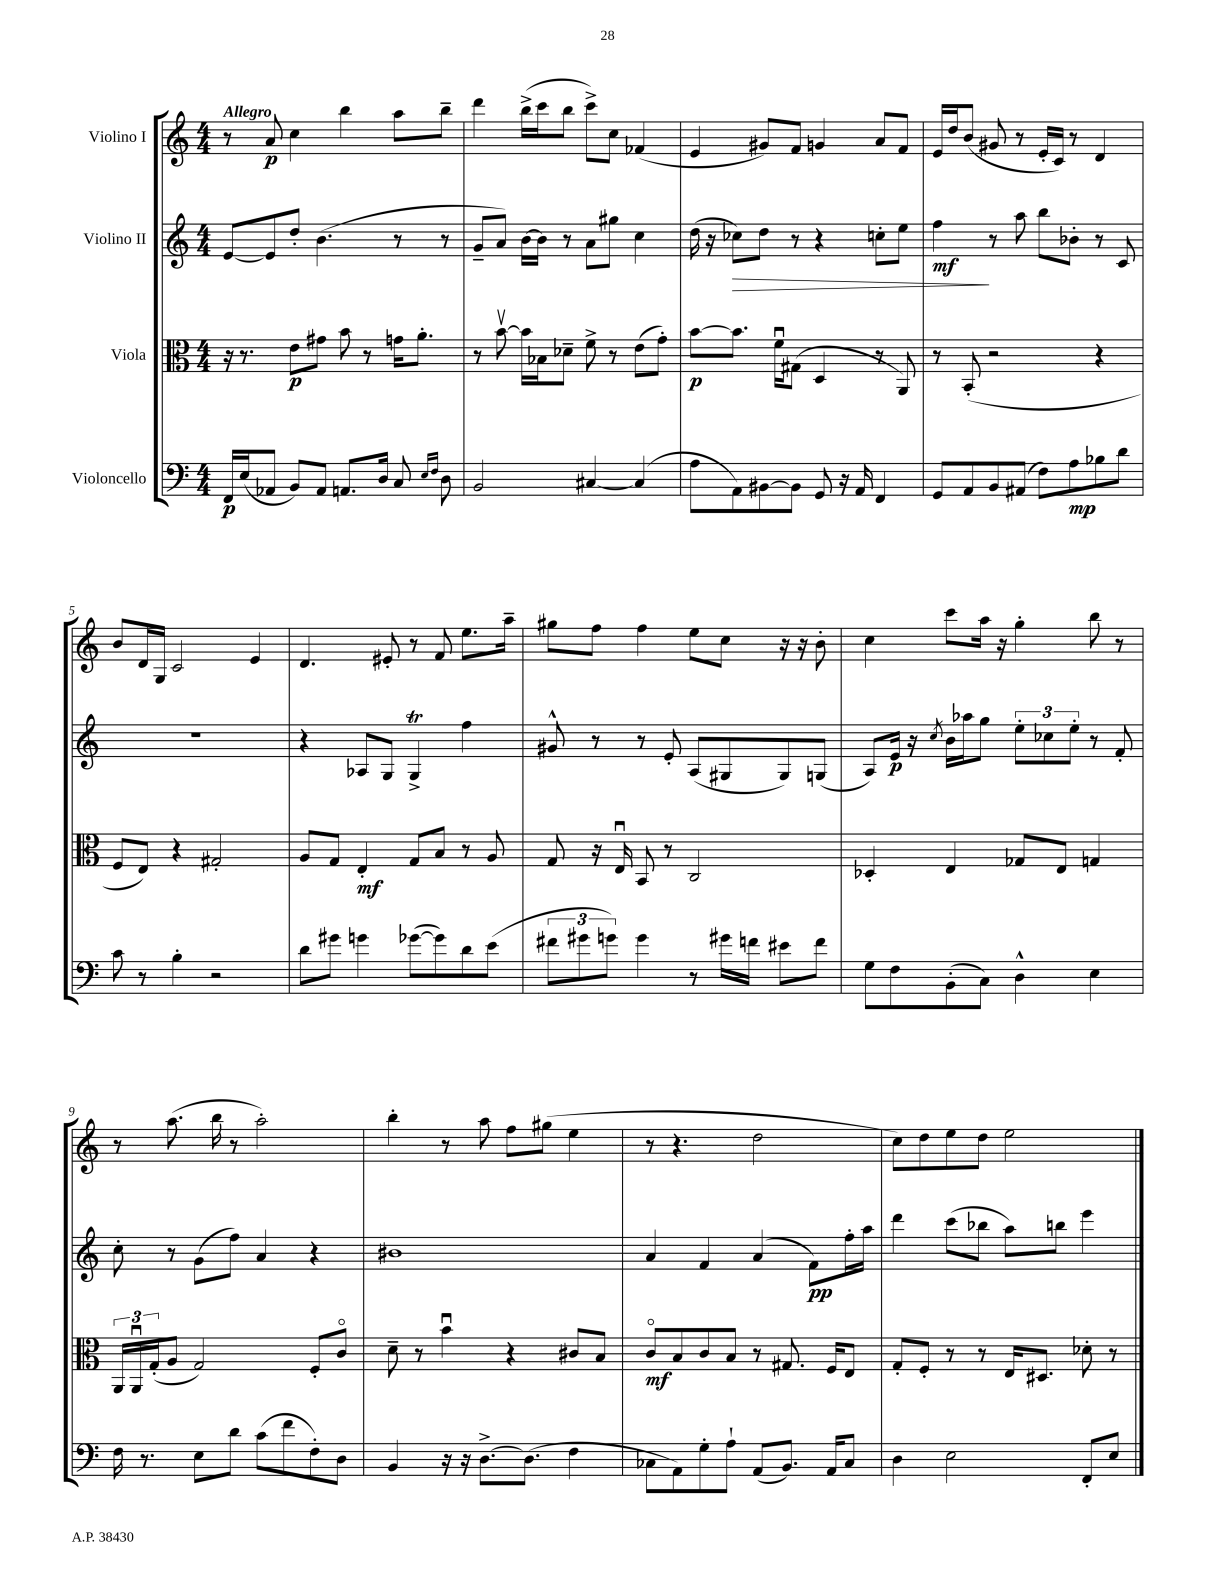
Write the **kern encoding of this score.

**kern	**dynam	**kern	**dynam	**kern	**dynam	**kern	**dynam
*part4	*part4	*part3	*part3	*part2	*part2	*part1	*part1
*staff4	*staff4	*staff3	*staff3	*staff2	*staff2	*staff1	*staff1
*I"Violoncello	*	*I"Viola	*	*I"Violino II	*	*I"Violino I	*
*clefF4	*	*clefC3	*	*clefG2	*	*clefG2	*
*k[]	*	*k[]	*	*k[]	*	*k[]	*
*M4/4	*	*M4/4	*	*M4/4	*	*M4/4	*
=1	=1	=1	=1	=1	=1	=1	=1
!	!	!	!	!	!	!LO:TX:a:B:t=Allegro	!
16FF/LL	p	16r	.	[8e/L	.	8r	.
(16E/J	.	8.r	.	.	.	.	.
8AA-X/J	.	.	.	8e/]	.	8a/	p
8BB/L)	.	8e\L	p	8dd'/J	.	4cc\	.
8AA-/J	.	8g#X\J	.	(4.b\	.	.	.
8.AAn/L	.	8b\	.	.	.	4bb\	.
.	.	8r	.	.	.	.	.
16D/Jk	.	.	.	.	.	.	.
8C/	.	16gn\KL	.	8r	.	8aa\L	.
.	.	8.a'\J	.	.	.	.	.
16qqE/LL	.	.	.	.	.	.	.
16qqF/JJ	.	.	.	.	.	.	.
8D\	.	.	.	8r	.	8bb~\J	.
=2	=2	=2	=2	=2	=2	=2	=2
2BB/	.	8r	.	8g~/L	.	4ddd\	.
.	.	[8bv\	.	8a/J)	.	.	.
.	.	16b\LL]	.	[16b\LL	.	(16bb^\LL	.
.	.	16B-X\J	.	16b\JJ]	.	16ccc\J	.
.	.	8d-X~\J	.	8r	.	8bb\J	.
[4C#X/	.	8f^\	.	8a\L	.	8ccc^\L)	.
.	.	8r	.	8gg#X\J	.	8cc\J	.
(4C#/]	.	(8e\L	.	4cc\	.	(4f-X/	.
.	.	8g'\J)	.	.	.	.	.
=3	=3	=3	=3	=3	=3	=3	=3
8A\L	.	[8b\L	p	(16dd\	.	4e/	.
.	.	.	.	16r	.	.	.
!	!	!	!	!	!LO:HP:b	!	!
8AA\)	.	8.b\J]	.	8cc-X\L)	>	.	.
[8BB#X\	.	.	.	8dd\J	.	8g#X/L)	.
.	.	16fu\KL	.	.	.	.	.
8BB#\J]	.	(8G#X\J	.	8r	.	8f/J	.
8GG/	.	4D/	.	4r	.	4gn/	.
16r	.	.	.	.	.	.	.
16AA/	.	.	.	.	.	.	.
4FF/	.	8r	.	8ccn'\L	.	8a/L	.
.	.	8AA/)	.	8ee\J	.	8f/J	.
=4	=4	=4	=4	=4	=4	=4	=4
8GG/L	.	8r	.	4ff\	mf	16e/LL	.
.	.	.	.	.	.	16dd/J	.
8AA/	.	(8BB'/	.	.	.	(8b/J	.
8BB/	.	2r	.	8r	]	8g#X/	.
(8AA#X/J	.	.	.	8aa\	.	8r	.
8F\L)	.	.	.	8bb\L	.	16e'/LL	.
.	.	.	.	.	.	16c/JJ)	.
8A\	mp	.	.	8b-X'\J	.	8r	.
8B-X\	.	4r	.	8r	.	4d/	.
8d\J	.	.	.	8c/	.	.	.
!!LO:LB:g=z
=5	=5	=5	=5	=5	=5	=5	=5
8c\	.	8F/L	.	1r	.	8b/L	.
8r	.	8E/J)	.	.	.	16d/L	.
.	.	.	.	.	.	16G/JJ	.
4B'\	.	4r	.	.	.	2c/	.
2r	.	2G#X'/	.	.	.	.	.
.	.	.	.	.	.	4e/	.
=6	=6	=6	=6	=6	=6	=6	=6
8d\L	.	8A/L	.	4r	.	4.d/	.
8g#X\J	.	8G/J	.	.	.	.	.
4gn\	.	4E'/	mf	8A-X/L	.	.	.
.	.	.	.	8G/J	.	8e#X'/	.
([8g-X\L	.	8G/L	.	4GT^/	.	8r	.
8g-\])	.	8B/J	.	.	.	8f/	.
8d\	.	8r	.	4ff\	.	8.ee\L	.
(8e\J	.	8A/	.	.	.	.	.
.	.	.	.	.	.	16aa~\Jk	.
=7	=7	=7	=7	=7	=7	=7	=7
12f#X\L	.	8G/	.	8g#X^^/	.	8gg#X\L	.
12g#X\	.	.	.	.	.	.	.
.	.	16r	.	8r	.	8ff\J	.
12gn\J)	.	.	.	.	.	.	.
.	.	16Eu/	.	.	.	.	.
4g\	.	8BB/	.	8r	.	4ff\	.
.	.	8r	.	8e'/	.	.	.
8r	.	2C/	.	(8A/L	.	8ee\L	.
16g#X\LL	.	.	.	8G#X/	.	8cc\J	.
16fn\JJ	.	.	.	.	.	.	.
8e#X\L	.	.	.	8G#/)	.	16r	.
.	.	.	.	.	.	16r	.
8f\J	.	.	.	(8Gn/J	.	8b'\	.
=8	=8	=8	=8	=8	=8	=8	=8
8G\L	.	4D-X'/	.	8A/L)	.	4cc\	.
8F\	.	.	.	16e/Jk	p	.	.
.	.	.	.	16r	.	.	.
.	.	.	.	8qcc/	.	.	.
(8BB'\	.	4E/	.	16b\LL	.	8ccc\L	.
.	.	.	.	16aa-X\J	.	.	.
8C\J)	.	.	.	8gg\J	.	16aa\Jk	.
.	.	.	.	.	.	16r	.
4D^^\	.	8G-X/L	.	12ee'\L	.	4gg'\	.
.	.	.	.	12cc-X\	.	.	.
.	.	8E/J	.	.	.	.	.
.	.	.	.	12ee'\J	.	.	.
4E\	.	4Gn/	.	8r	.	8bb\	.
.	.	.	.	8f'/	.	8r	.
!!LO:LB:g=z
=9	=9	=9	=9	=9	=9	=9	=9
16F\	.	24AA/LL	.	8cc'\	.	8r	.
.	.	24AAu/	.	.	.	.	.
8.r	.	.	.	.	.	.	.
.	.	(24G'/J	.	.	.	.	.
.	.	8A/J	.	8r	.	(8.aa\	.
8E\L	.	2G/)	.	(8g\L	.	.	.
.	.	.	.	.	.	16bb\	.
8d\J	.	.	.	8ff\J)	.	8r	.
(8c\L	.	.	.	4a/	.	2aa'\)	.
8f\	.	.	.	.	.	.	.
8F'\)	.	8F'/L	.	4r	.	.	.
8D\J	.	8c/J	.	.	.	.	.
=10	=10	=10	=10	=10	=10	=10	=10
4BB/	.	8d~\	.	1b#X	.	4bb'\	.
.	.	8r	.	.	.	.	.
16r	.	4bu\	.	.	.	8r	.
16r	.	.	.	.	.	.	.
[8.D^\L	.	.	.	.	.	8aa\	.
.	.	4r	.	.	.	8ff\L	.
(8.D\J]	.	.	.	.	.	.	.
.	.	.	.	.	.	(8gg#X\J	.
4F\	.	8c#X/L	.	.	.	4ee\	.
.	.	8B/J	.	.	.	.	.
=11	=11	=11	=11	=11	=11	=11	=11
8C-X\L	.	8c/L	mf	4a/	.	8r	.
8AA\)	.	8B/	.	.	.	4.r	.
8G'\	.	8c/	.	4f/	.	.	.
8A`\J	.	8B/J	.	.	.	.	.
(8AA/L	.	8r	.	(4a/	.	2dd\	.
8.BB/J)	.	8.G#X/	.	.	.	.	.
.	.	.	.	8f\L)	pp	.	.
16AA/KL	.	16F/KL	.	.	.	.	.
8C-/J	.	8E/J	.	16ff'\L	.	.	.
.	.	.	.	16aa\JJ	.	.	.
=12	=12	=12	=12	=12	=12	=12	=12
4D\	.	8G'/L	.	4ddd\	.	8cc\L)	.
.	.	8F'/J	.	.	.	8dd\	.
2E\	.	8r	.	(8ccc\L	.	8ee\	.
.	.	8r	.	8bb-X\J	.	8dd\J	.
.	.	16E/KL	.	8aa\L)	.	2ee\	.
.	.	8.D#X/J	.	.	.	.	.
.	.	.	.	8bbn\J	.	.	.
8FF'/L	.	8d-X'\	.	4eee\	.	.	.
8E/J	.	8r	.	.	.	.	.
==	==	==	==	==	==	==	==
*-	*-	*-	*-	*-	*-	*-	*-
